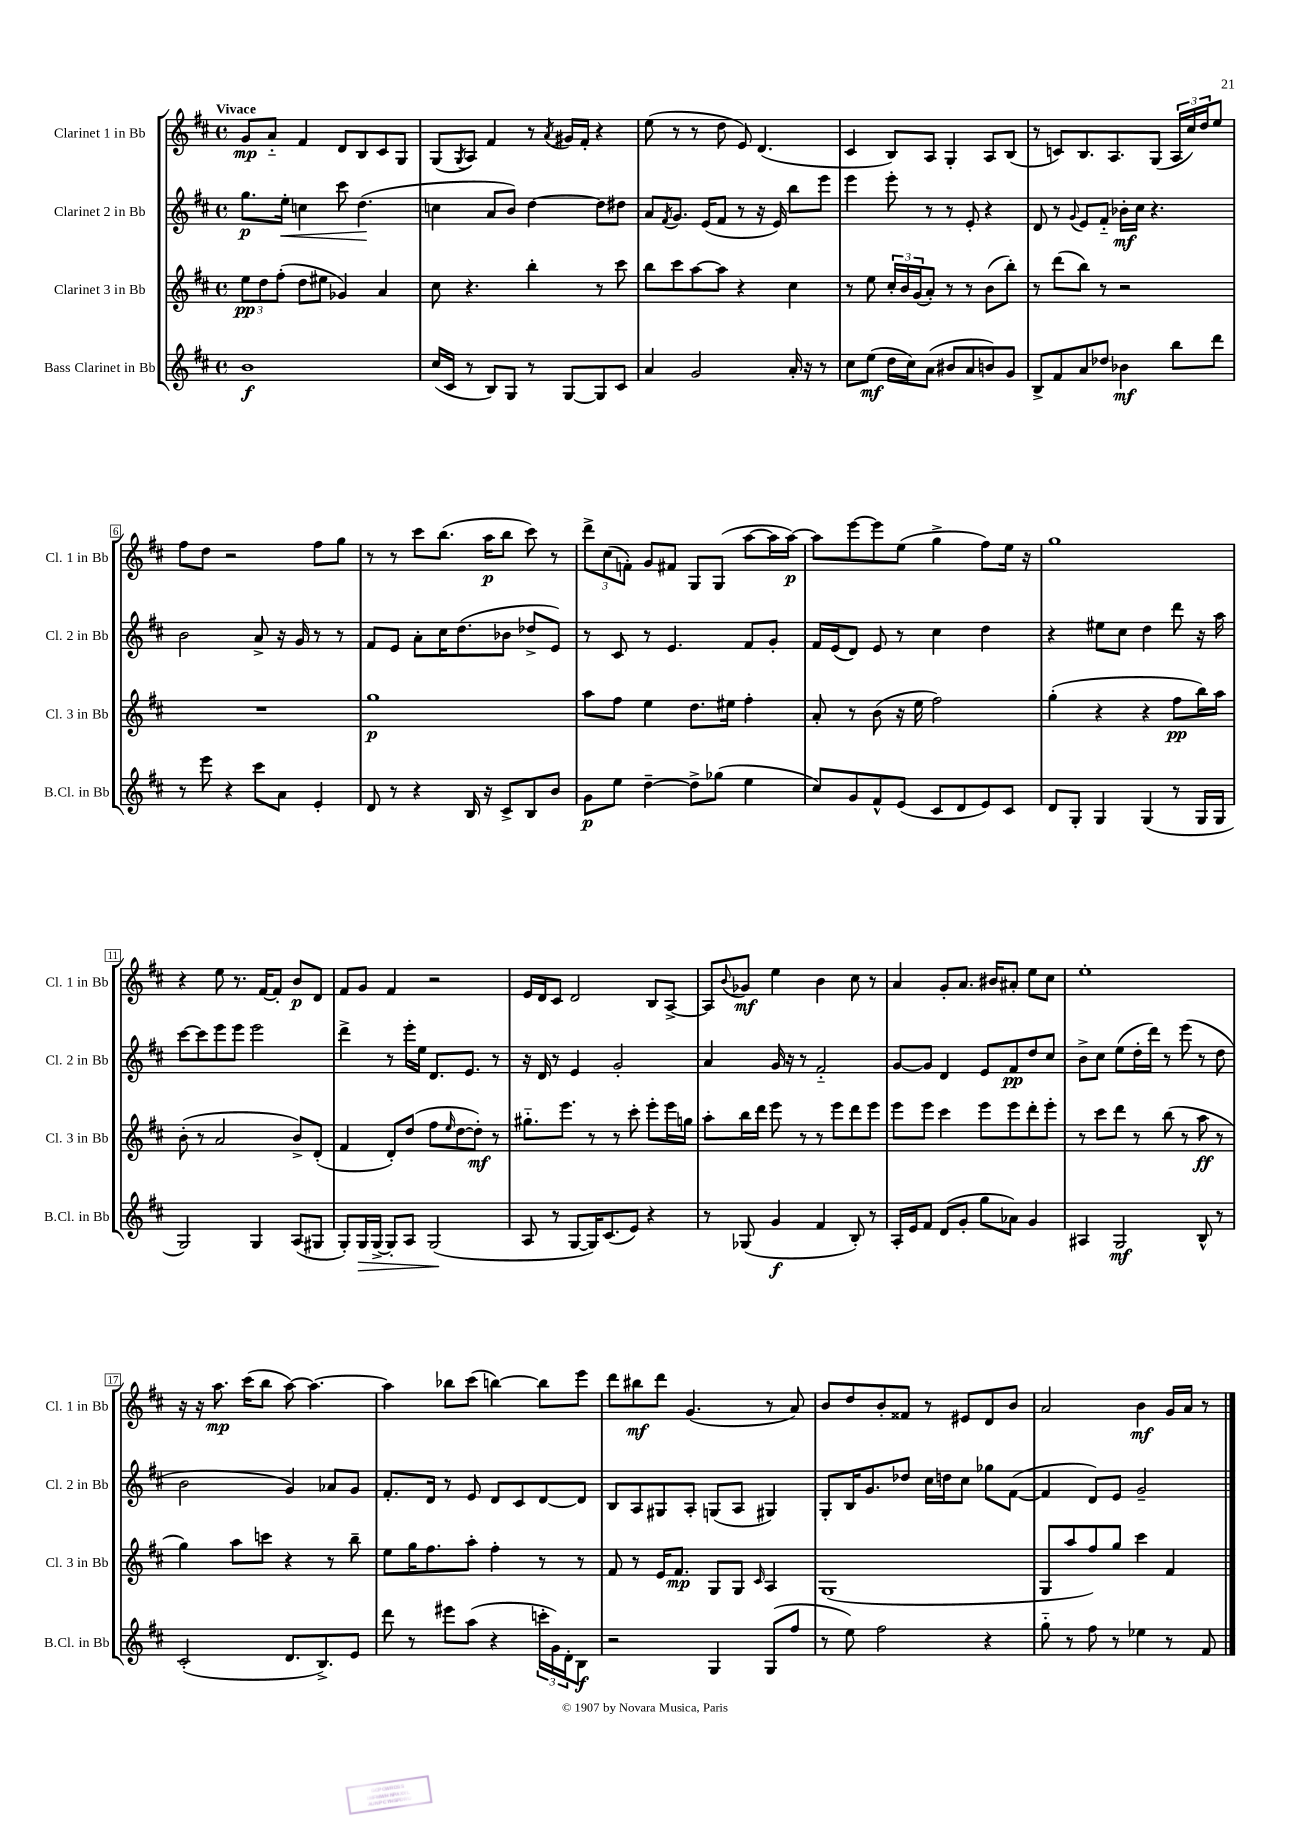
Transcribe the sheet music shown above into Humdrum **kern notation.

**kern	**kern	**kern	**kern
*staff4	*staff3	*staff2	*staff1
*clefG2	*clefG2	*clefG2	*clefG2
*k[f#c#]	*k[f#c#]	*k[f#c#]	*k[f#c#]
*M4/4	*M4/4	*M4/4	*M4/4
*met(c)	*met(c)	*met(c)	*met(c)
1b	12ee	8.gg	8g
.	12dd	.	.
.	.	.	8a'~
.	(12ff#'	.	.
.	.	16ee'	.
.	8dd	4cc	4f#
.	8ee#	.	.
.	4g-)	8ccc#	8d
.	.	(4.dd	8B
.	4a	.	8c#
.	.	.	8G
=	=	=	=
(16cc#	8cc#	4cc	(8G
16c#	.	.	.
.	.	.	8qG
8r	4.r	.	8A)
8B)	.	8a	4f#
8G	.	8b)	.
8r	4bb'	[4dd	8r
.	.	.	8qa
[8G	.	.	16g#
.	.	.	16f#'
8G]	8r	8dd]	4r
8c#	8ccc#	8dd#	.
=	=	=	=
4a	8bb	8a	(8ee
.	.	8qf#	.
.	8ccc#	8.g	8r
2g	[8aa	.	8r
.	.	(16e	.
.	8aa]	8f#	8dd
.	4r	8r	8e)
.	.	16r	(4.d
.	.	16e)	.
16a'	4cc#	8bb	.
16r	.	.	.
8r	.	8eee	.
=	=	=	=
8cc#	8r	4eee	4c#
(8ee	8ee	.	.
16dd	24cc#'	8eee'	8B)
.	24b	.	.
16cc#)	.	.	.
.	(24g	.	.
(8a	8a')	8r	8A
8b#	8r	8r	4G'
8a	8r	8e'	.
8b)	(8b	4r	8A
8g	8bb')	.	(8B
=	=	=	=
8B^	8r	8d	8r
8f#	(8ddd	8r	8c)
.	.	8qqg	.
8a	8bb)	8e	8.B
8dd-	8r	8f#'~	.
.	.	.	8.A
4b-	2r	16b-'	.
.	.	16cc#	.
.	.	4.r	(8G
8bb	.	.	24A
.	.	.	24cc#)
.	.	.	24dd
8ddd	.	.	8ee
=	=	=	=
8r	1r	2b	8ff#
8eee	.	.	8dd
4r	.	.	2r
8ccc#	.	8a^	.
8a	.	16r	.
.	.	16g	.
4e'	.	8r	8ff#
.	.	8r	8gg
=	=	=	=
8d	1gg	8f#	8r
8r	.	8e	8r
4r	.	8a'	8ccc#
.	.	16cc#	(8.bb
.	.	(8.dd	.
16B	.	.	.
16r	.	.	16aa
8c#^	.	8b-	8bb
8B	.	8dd-^	8ccc#)
8b	.	8e)	8r
=	=	=	=
8g	8aa	8r	12ddd^
.	.	.	(12cc#
8ee	8ff#	8c#	.
.	.	.	12f')
[4dd~	4ee	8r	8g
.	.	4.e	8f#
8dd^]	8.dd	.	8G
(8gg-	.	.	(8G
.	16ee#	.	.
4ee	4ff#'	8f#	[8aa
.	.	8g'	16aa]
.	.	.	[16aa)
=	=	=	=
8cc#)	8a'	16f#	8aa]
.	.	(16e	.
8g	8r	8d)	[8eee
8f#^^	(8b	8e	8eee]
(8e	16r	8r	(8ee
.	16ee	.	.
8c#	2ff#)	4cc#	4gg^
8d	.	.	.
8e)	.	4dd	8ff#)
8c#	.	.	16ee
.	.	.	16r
=	=	=	=
8d	(4gg'	4r	1gg
8G'	.	.	.
4G	4r	8ee#	.
.	.	8cc#	.
(4G	4r	4dd	.
8r	8ff#	8ddd	.
16G	16bb)	16r	.
16G	16aa	16aa	.
=	=	=	=
2G)	(8b'	[8ccc#	4r
.	8r	8ccc#]	.
.	2a	8eee	8ee
.	.	8eee	8.r
4G	.	2eee	.
.	.	.	[16f#
.	.	.	8f#']
(8A	8b^)	.	8b
8G#	(8d'	.	8d
=	=	=	=
8G')	4f#	4ddd^	8f#
16G	.	.	8g
[16G^	.	.	.
8G']	8d')	8r	4f#
8A	(8dd	16eee'	.
.	.	16ee	.
(2G	8ff#	8.d	2r
.	16qqee	.	.
.	[8dd	.	.
.	.	8.e	.
.	8dd'])	.	.
.	8r	8r	.
=	=	=	=
8A	8.gg#'~	16r	16e
.	.	16d	16d
8r	.	8r	8c#
.	8.eee	.	.
[8G	.	4e	2d
16G])	8r	.	.
(8.c#	.	.	.
.	8r	2g'	.
8e)	8ccc#'	.	.
4r	8eee'	.	8B
.	16eee	.	[8A^
.	16gg	.	.
=	=	=	=
8r	8aa'	4a	8A]
.	.	.	8qqb
(8G-	16bb	.	8g-
.	16ddd	.	.
4g	8eee	16g	4ee
.	.	16r	.
.	8r	8r	.
4f#	8r	2f#'~	4b
.	8eee	.	.
8B')	8ddd	.	8cc#
8r	8eee	.	8r
=	=	=	=
16A'	8eee	[8g	4a
16e	.	.	.
8f#	8eee	8g]	.
(8d	4ccc#	4d	8g'
8g'	.	.	8.a
8gg	8eee	8e	.
.	.	.	16b#
8a-)	8eee	8f#	8a#'
4g	8ddd'	8dd	8ee
.	8eee'	8cc#	8cc#
=	=	=	=
4A#	8r	8b^	1ee'
.	8ccc#	8cc#	.
2G	8ddd	(8ee	.
.	8r	16dd'	.
.	.	16ddd)	.
.	(8bb	8r	.
.	8r	(8eee	.
8B^^	8aa	8r	.
8r	8r	8dd	.
=	=	=	=
(2c#'	4gg)	2b	16r
.	.	.	16r
.	.	.	8.aa
.	8aa	.	.
.	.	.	(16ccc#
.	8ccc	.	8bb
8.d	4r	4g)	[8aa)
.	.	.	4.aa_
8.B^)	.	.	.
.	8r	8a-	.
8e	8bb~	8g	.
=	=	=	=
8ddd	8ee	8.f#'	4aa]
8r	16gg	.	.
.	8.ff#	16d	.
8eee#	.	8r	8bb-
(8aa	8aa'	8e	(8ccc#
4r	4ff#'	8d	[4bb)
.	.	8c#	.
24ccc'	8r	[8d	8bb]
24g)	.	.	.
24d'	.	.	.
8B	8r	8d]	8eee
=	=	=	=
2r	8f#	8B	8ddd
.	8r	8A	8bb#
.	16e	8G#	8ddd
.	8.f#	.	.
.	.	8A'	(4.g
4G	8G	(8G	.
.	8G	8A	.
.	16qqc#	.	.
(8G	4A	4G#)	8r
8ff#	.	.	8a)
=	=	=	=
8r	(1G	8G'	8b
8ee)	.	16B	8dd
.	.	8.g	.
2ff#	.	.	8b'
.	.	8dd-	8f##
.	.	16cc#	8r
.	.	16dd	.
.	.	8cc#	8e#
4r	.	8gg-	8d
.	.	([8f#	8b
=	=	=	=
8gg'~	8G	4f#]	2a
8r	8aa	.	.
8ff#	8ff#)	8d)	.
8r	8gg	8e	.
4ee-	4ccc#	2g~	4b
8r	4f#	.	16g
.	.	.	16a
8f#	.	.	8r
==	==	==	==
*-	*-	*-	*-
